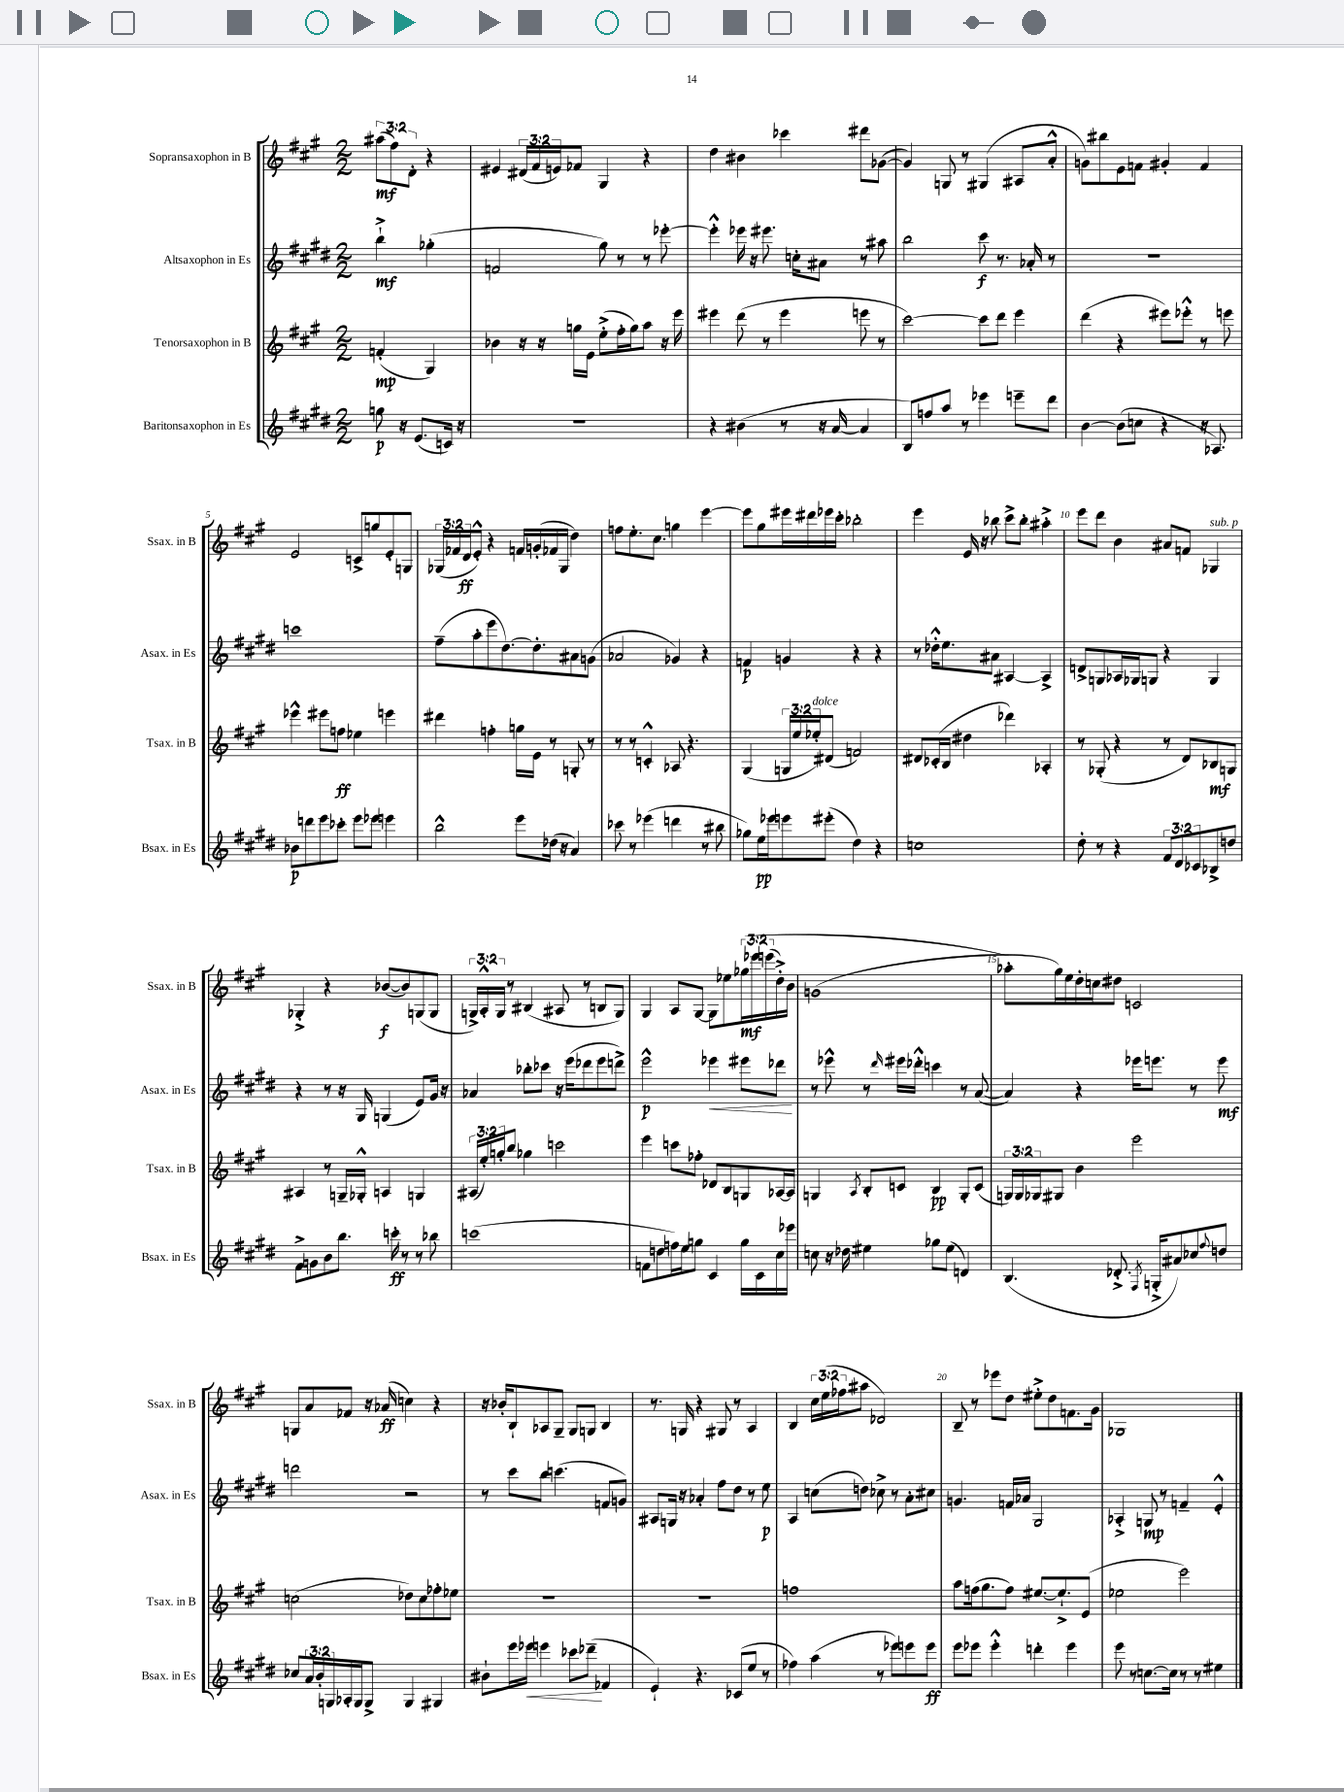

**kern	**kern	**kern	**kern
*staff4	*staff3	*staff2	*staff1
*clefG2	*clefG2	*clefG2	*clefG2
*k[f#c#g#d#]	*k[f#c#g#]	*k[f#c#g#d#]	*k[f#c#g#]
*M2/2	*M2/2	*M2/2	*M2/2
8gg	(4f'	4bb`^	(12aa#
.	.	.	12ff#)
16r	.	.	.
.	.	.	12d'
(8.e	.	.	.
.	4G#)	(4gg-'	4r
16c)	.	.	.
16r	.	.	.
=	=	=	=
1r	4b-	2f	4e#
.	16r	.	(24d#
.	.	.	24f#
.	16r	.	.
.	.	.	24e)
.	16gg	.	8f-
.	16e	.	.
.	(8ee'^	8gg#)	4G#
.	16ff#'	8r	.
.	16gg)	.	.
.	8aa	8r	4r
.	16r	[8eee-'	.
.	16eee	.	.
=	=	=	=
4r	4eee#	4eee-'^^]	4dd
(4b#	(8ddd	16eee-	4b#
.	.	16r	.
.	8r	8.eee#	.
8r	4eee#	.	4ccc-
.	.	16cc'	.
16r	.	8a#	.
[16a	.	.	.
4a]	8eee	8r	8ddd#
.	8r	8aa#	([8g-
=	=	=	=
8B)	[2ccc#)	2bb	4g-])
8ff	.	.	.
8aa	.	.	8G
8r	.	.	8r
4eee-	8ccc#]	8ccc#	(4G#
.	8ddd	8.r	.
8eee~	4eee	.	8A#
.	.	16a-'	.
8ddd#	.	8r	8a'^^
=	=	=	=
[4b	(4ddd	1r	8g)
.	.	.	8bb#
(8b]	4r	.	8e
8cc	.	.	8f
4r	8eee#)	.	4g#'
.	8eee-'^^	.	.
16r	8r	.	4f
8.A-)	.	.	.
.	8eee	.	.
=	=	=	=
8b-	4eee-^^	1ccc	2e
8ddd	.	.	.
8eee	8eee#	.	.
8ccc-'	8ff	.	.
8eee	4ee-	.	8c^
8eee-	.	.	8gg
4eee	4eee	.	8e'
.	.	.	8G
=	=	=	=
2bb^^	4ddd#	(8ff#~	(24G-
.	.	.	24f-
.	.	.	24d
.	.	8aa'	8e'^^)
.	4ff'	8eee	4r
.	.	[8.dd#)	.
8eee	16gg	.	16f
.	16e	8.dd#']	(16g'
(16dd-	8r	.	16f-
16r	.	.	16G-
4a)	8G'	8a#	4dd)
.	8r	(8g	.
=	=	=	=
8ccc-	8r	2a-	8ff
8r	8r	.	8.ee'
(4eee-	4c'^^	.	.
.	.	.	8.cc#
4ddd	8A-	4g-)	4gg
.	4.r	.	.
8r	.	4r	[4eee
8bb#	.	.	.
=	=	=	=
8gg-)	(4G#	4f	8eee]
16ee	.	.	8gg#
16eee-	.	.	.
8eee	24G	4g	16eee#
.	24ee	.	.
.	.	.	16ddd#
.	24ee-')	.	.
(8eee#'	(8d#	.	16eee-
.	.	.	16ccc#'
4dd#)	2f)	4r	2bb-'
4r	.	4r	.
=	=	=	=
1cc	8d#	8r	4eee
.	(16c-'	16dd-'^^	.
.	16B	8.ee	.
.	4dd#	.	16e
.	.	.	16r
.	.	8a#	8bb-
.	4ddd-)	[4A#	8ccc#^
.	.	.	8bb-'
.	4A-'	4A#^]	4aa#'^
=	=	=	=
8dd#'	8r	8d^	8eee
8r	(8G-'	8G	8ddd
4r	4r	16A-	4b
.	.	16G-	.
.	.	8G	.
12f#	8r	4r	8a#
12d#	.	.	.
.	8d)	.	8f
12c-	.	.	.
8B-^	8B-	4G	4G-
8dd	8G	.	.
=	=	=	=
8f#^	4A#	4r	4G-'^
8g	.	.	.
8b	8r	8r	4r
8.bb	16G~	16r	.
.	16G-'^^	16G#	.
.	4A	(4G	([8b-
16ccc'	.	.	.
8r	.	.	8b-])
8r	4G	8e)	(8G
8bb-	.	16g#	8G
.	.	16r	.
=	=	=	=
(1ccc	(24A#	4a-	24G^)
.	24ee')	.	24A'^^
.	24gg'	.	24G
.	8bb	.	8r
.	4gg-	8bb-'	(4B#
.	.	8ccc-	.
.	2ccc	16r	8A#
.	.	(16eee	.
.	.	8ddd-	8r
.	.	8eee	8B
.	.	8ddd^)	8G)
=	=	=	=
8f	4eee	2eee^^	4G#
8dd	.	.	.
16ff)	8ccc	.	8A
16ee	.	.	.
8gg	8ff-'	.	[8G#
4c#	8d-	4eee-	8G#]
.	8B	.	8ee-
16gg	8G	8eee#	&(24gg-
.	.	.	24eee-
16c#	.	.	.
.	.	.	(24eee
16cc#	[16A-	8ddd-	16dd'^)
16eee-	16A-]	.	16b
=	=	=	=
8cc	4G	8r	(1g
16r	.	8eee-^^	.
16dd-	.	.	.
.	8qA	.	.
4ee#	8B'	8r	.
.	.	16qqddd#	.
.	8c	16eee#	.
.	.	16ddd-'^^	.
8gg-	4B	4ccc	.
(8ee#	.	.	.
4d)	8G'	8r	.
.	(8c	([8a	.
=	=	=	=
(4.B	24G)	4a])	8aa-'&)
.	24G	.	.
.	24G-	.	.
.	8G#	.	16gg#)
.	.	.	16ee
.	4b	4r	16dd'
.	.	.	16cc
8.d-'^	.	.	8dd#
.	2eee	16eee-	2c
8qF#	.	.	.
16G'^	.	8.eee	.
8a#)	.	.	.
8cc-	.	8r	.
8qqff#	.	.	.
8dd	.	8eee	.
=	=	=	=
8cc-	(2cc	2ddd	8G
24a	.	.	8a
24b'	.	.	.
24G	.	.	.
16A-'	.	.	8f-
16G	.	.	.
8G^	.	.	16r
.	.	.	(16a-
4G	8dd-)	2r	4cc)
.	8cc	.	.
4G#	8ff-'	.	4r
.	8ee-	.	.
=	=	=	=
8b#`	1r	8r	16r
.	.	.	16b-'
16eee	.	8ccc#	8B`
16eee-	.	.	.
4eee	.	8bb	8A-
.	.	(4.ccc	8G#~
8ccc-	.	.	8G#
(8ddd-~	.	.	8G
4f-	.	8f	4B
.	.	8g)	.
=	=	=	=
4e`)	1r	8A#	8.r
.	.	16G	.
.	.	16r	16G
4.r	.	4a-'	4r
.	.	8ff#	8G#
(8c-	.	8dd#	8r
8ee	.	8r	4A
8r	.	8ee	.
=	=	=	=
4ff-)	1ff	4A	4B
(4aa	.	(8cc	24cc#
.	.	.	(24ee
.	.	.	24ff-
.	.	8dd)	8aa#
8r	.	8cc-^	2d-)
8eee-)	.	8r	.
8eee	.	8a'	.
8eee	.	8cc#	.
=	=	=	=
8eee	8aa	4.g	8B~
8eee-	(16ff	.	8r
.	8.gg#	.	.
4eee-'^^	.	.	8eee-
.	8ff)	16f	8dd
.	.	16a-	.
4ddd'	[8.ee#	2G#	8ee#'^
.	.	.	8dd
.	8.ee#`^]	.	.
4eee-	.	.	8.f
.	(8e	.	.
.	.	.	16g#
=	=	=	=
8eee	2ee-	4A-'^	1G-
8r	.	.	.
[8.cc	.	8G	.
.	.	8r	.
16cc]	.	.	.
8r	2eee)	4f~	.
8r	.	.	.
4ee#	.	4e'^^	.
==	==	==	==
*-	*-	*-	*-
